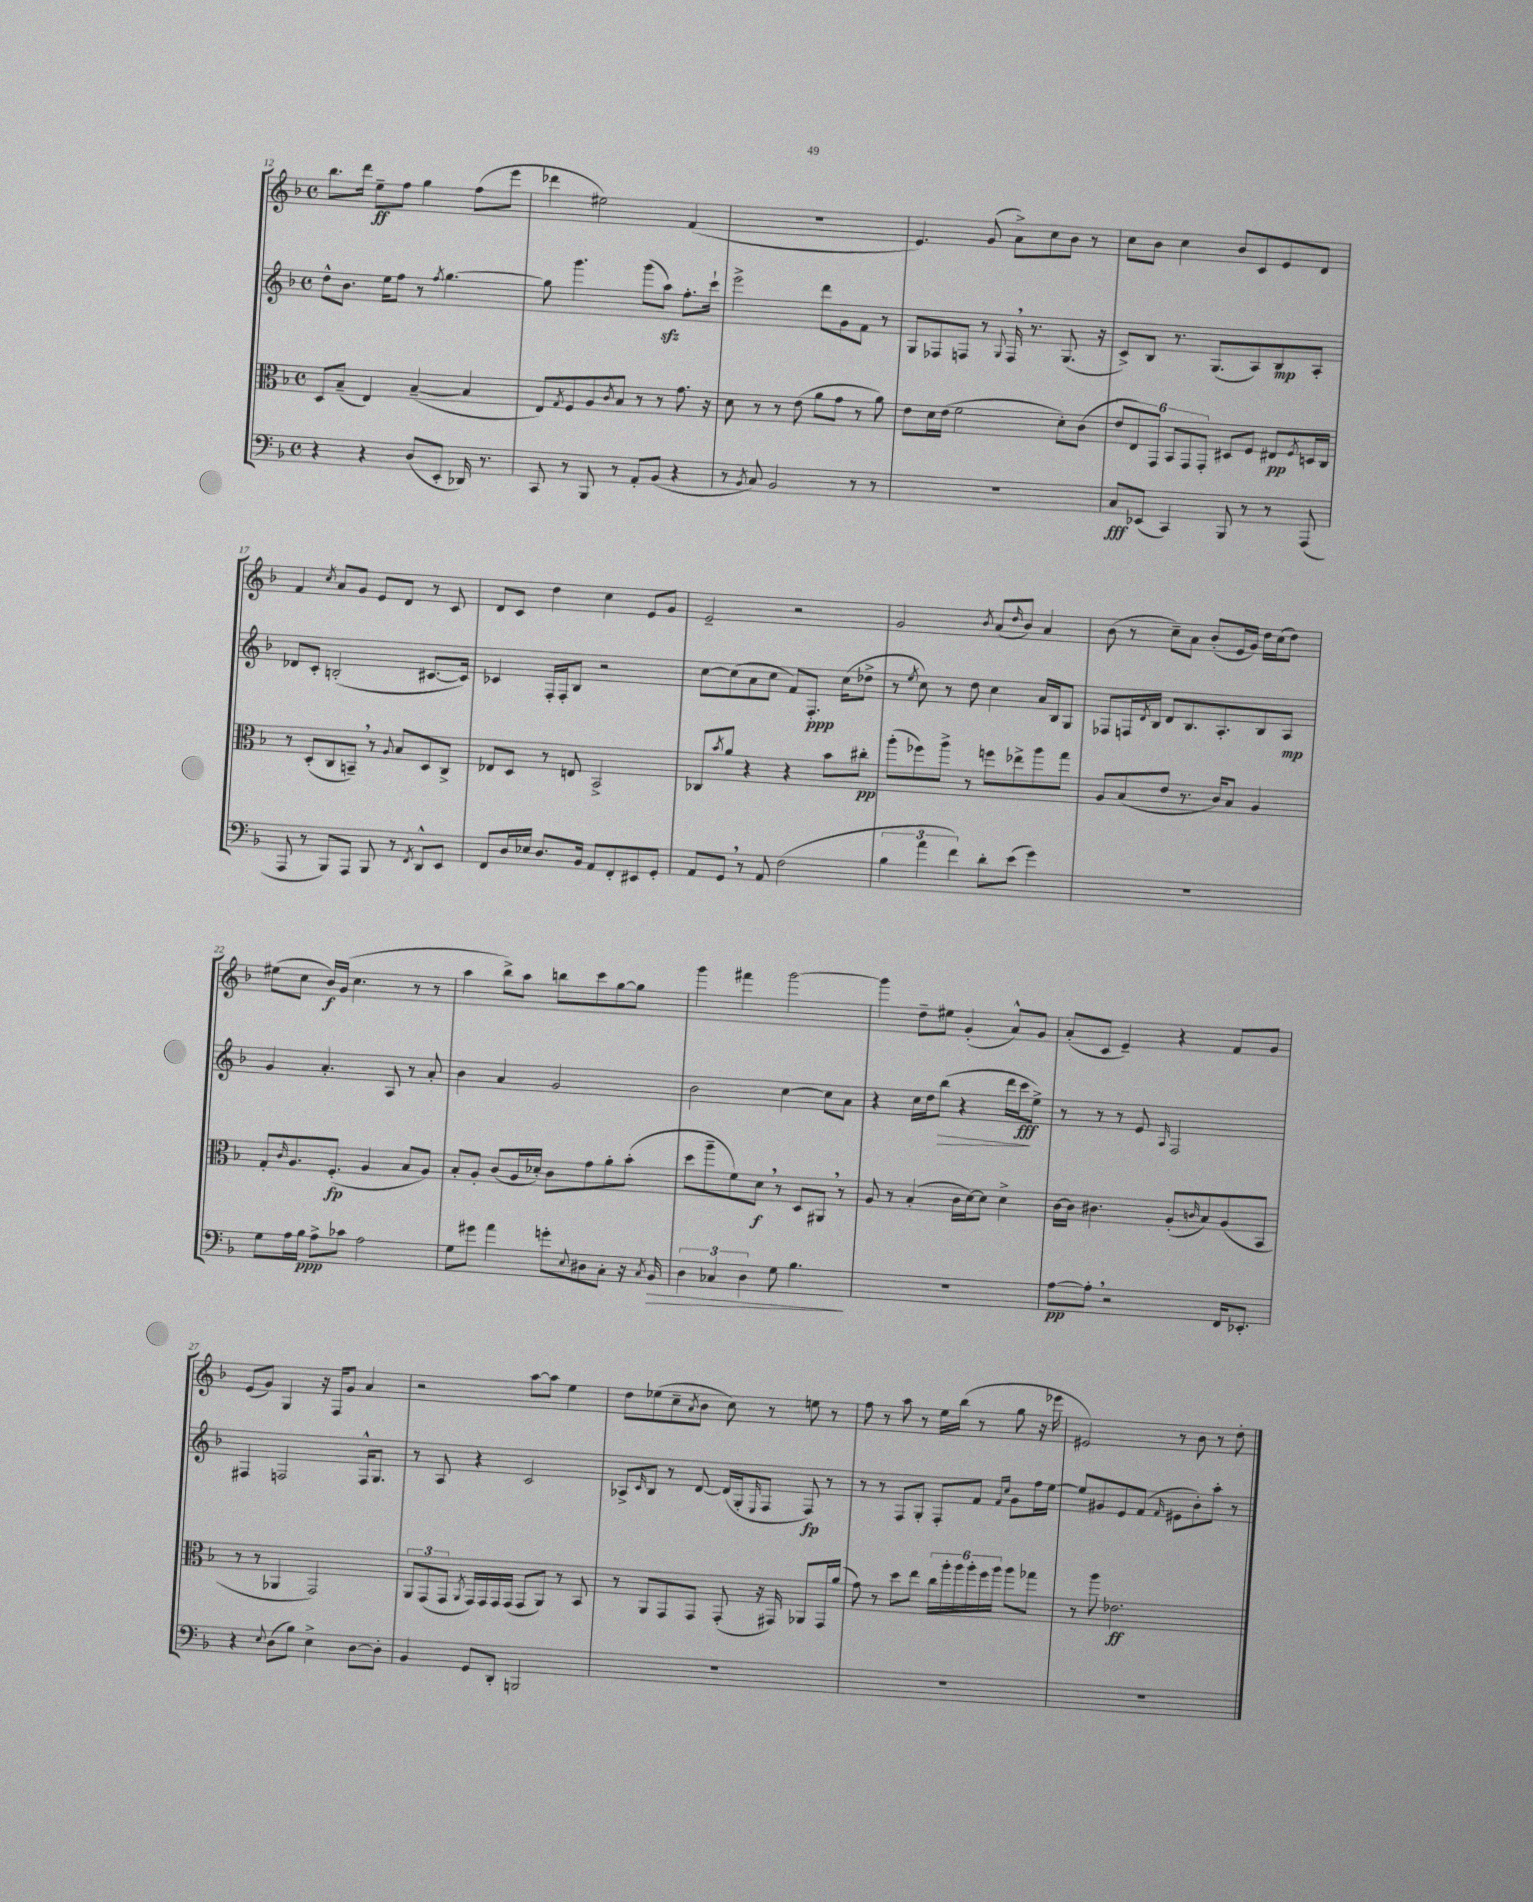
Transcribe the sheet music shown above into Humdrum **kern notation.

**kern	**dynam	**kern	**dynam	**kern	**dynam	**kern	**dynam
*part4	*part4	*part3	*part3	*part2	*part2	*part1	*part1
*staff4	*staff4	*staff3	*staff3	*staff2	*staff2	*staff1	*staff1
*clefF4	*	*clefC3	*	*clefG2	*	*clefG2	*
*k[b-]	*	*k[b-]	*	*k[b-]	*	*k[b-]	*
*M4/4	*	*M4/4	*	*M4/4	*	*M4/4	*
*met(c)	*	*met(c)	*	*met(c)	*	*met(c)	*
=12	=12	=12	=12	=12	=12	=12	=12
4r	.	8D/L	.	8dd^^\L	.	8.bb-\L	.
.	.	(8B-~/J	.	8.b-\J	.	.	.
.	.	.	.	.	.	16ddd\Jk	.
4r	.	4E/)	.	.	.	8ee~\L	ff
.	.	.	.	16ee\KL	.	.	.
.	.	.	.	8ff\J	.	8ff\J	.
(8D/L	.	([4B-~/	.	8r	.	4gg\	.
.	.	.	.	8qff/	.	.	.
8EE'/J	.	.	.	[4.gg\	.	.	.
16DD-X/)	.	4B-/]	.	.	.	(8ff\L	.
8.r	.	.	.	.	.	.	.
.	.	.	.	.	.	8eee\J	.
=13	=13	=13	=13	=13	=13	=13	=13
8CC/	.	8E/L)	.	8gg\]	.	4ddd-X\	.
.	.	8qG/	.	.	.	.	.
8r	.	8F/	.	4.ggg\	.	.	.
8BBB-/	.	8A/	.	.	.	2ee#X\)	.
.	.	8qc/	.	.	.	.	.
8r	.	8B-/J	.	.	.	.	.
8AA'/L	.	8r	.	(8ggg\L	.	.	.
(8BB-/J	.	8r	.	8aazz\J)	.	.	.
4r	.	8.g\	.	8.ff'\L	.	(4f/	.
.	.	16r	.	16ccc`\Jk	.	.	.
=14	=14	=14	=14	=14	=14	=14	=14
8r	.	8d\	.	2eee^\	.	1r	.
8qBB-/	.	.	.	.	.	.	.
8C/)	.	8r	.	.	.	.	.
2BB-/	.	8r	.	.	.	.	.
.	.	(8e\	.	.	.	.	.
.	.	8a\L	.	8ddd\L	.	.	.
.	.	8g\J	.	8g\	.	.	.
8r	.	8r	.	8f\J	.	.	.
8r	.	8a\)	.	8r	.	.	.
=15	=15	=15	=15	=15	=15	=15	=15
1r	.	8e\L	.	8G/L	.	4.e/)	.
.	.	16d\L	.	8F-X/	.	.	.
.	.	(16e\JJ	.	.	.	.	.
.	.	2f\	.	8Fn/J	.	.	.
.	.	.	.	8r	.	(8g/	.
.	.	.	.	8qqG/	.	.	.
.	.	.	.	16F,/	.	8a^\L)	.
.	.	.	.	8.r	.	.	.
.	.	.	.	.	.	8cc\	.
.	.	8d'\L)	.	(8.G/	.	8b-\J	.
.	.	(8c\J	.	.	.	8r	.
.	.	.	.	16r	.	.	.
=16	=16	=16	=16	=16	=16	=16	=16
8C/L	fff	12e/L	.	8c^/L)	.	8cc\L	.
.	.	12E/)	.	.	.	.	.
(8EE-X/J	.	.	.	8B-/J	.	8b-\J	.
.	.	12GG/J	.	.	.	.	.
4CC/)	.	12BB-/L	.	8.r	.	4cc\	.
.	.	12GG/	.	.	.	.	.
.	.	12GG'/J	.	.	.	.	.
.	.	.	.	(8.G/L	.	.	.
8BBB-/	.	8D#X/L	.	.	.	8b-/L	.
8r	.	8F/J	.	8A/)	.	8c/	.
8r	.	8E#X/L	pp	8B-/	mp	8e/	.
.	.	8qF/	.	.	.	.	.
(8AAA/	.	16Dn/L	.	8A'/J	.	8d/J	.
.	.	16C/JJ	.	.	.	.	.
!!LO:LB:g=z
=17	=17	=17	=17	=17	=17	=17	=17
8AAA/	.	8r	.	8d-X/L	.	4f/	.
8r	.	(8D'/L	.	8c'/J	.	.	.
.	.	.	.	.	.	8qcc/	.
8BBB-/L)	.	8C/	.	(2Bn'/	.	8a/L	.
8AAA/J	.	8BBn~,/J)	.	.	.	8g/J	.
8BBB-/	.	8r	.	.	.	8e/L	.
.	.	8qqA/	.	.	.	.	.
8r	.	8B-/L	.	.	.	8d/J	.
8qFF/	.	.	.	.	.	.	.
8DD^^/L	.	8D/	.	[8.c#X/L	.	8r	.
8EE/J	.	8C^/J	.	.	.	8c/	.
.	.	.	.	16c#/Jk])	.	.	.
=18	=18	=18	=18	=18	=18	=18	=18
8FF/L	.	8E-X/L	.	4c-X/	.	8d/L	.
16D/L	.	8D/J	.	.	.	8c/J	.
16E-X/JJ	.	.	.	.	.	.	.
8.D/L	.	8r	.	16F'/LL	.	4dd\	.
.	.	.	.	16F'/J	.	.	.
.	.	8En/	.	8B-/J	.	.	.
16BB-/Jk	.	.	.	.	.	.	.
8AA/L	.	2BB-^/	.	2r	.	4cc\	.
8FF'/	.	.	.	.	.	.	.
8EE#X/	.	.	.	.	.	8e/L	.
8GG'/J	.	.	.	.	.	8g/J	.
=19	=19	=19	=19	=19	=19	=19	=19
8AA/L	.	8C-X/L	.	[8cc\L	.	2e~/	.
.	.	8qb-/	.	.	.	.	.
8GG,/J	.	8a/J	.	(8cc\]	.	.	.
8r	.	4r	.	8a\	.	.	.
8AA/	.	.	.	8cc\J	.	.	.
(2F\	.	4r	.	8f/L)	.	2r	.
.	.	.	.	8.F'/J	ppp	.	.
.	.	8b-\L	.	.	.	.	.
.	.	.	.	(16cc\KL	.	.	.
.	.	8cc#X'\J	pp	8dd-X^\J	.	.	.
=20	=20	=20	=20	=20	=20	=20	=20
6B-\	.	(8aa'\L	.	8r	.	2g/	.
.	.	.	.	8qee/	.	.	.
.	.	8ff-X\)	.	8cc\)	.	.	.
6a\	.	.	.	.	.	.	.
.	.	8aa^\J	.	8r	.	.	.
6f\)	.	.	.	.	.	.	.
.	.	8r	.	8dd\	.	.	.
.	.	.	.	.	.	8qb-/	.
8d'\L	.	8ffn\L	.	4cc\	.	(8a/L	.
.	.	.	.	.	.	16qqdd/	.
(8e\J	.	8ee-X^\	.	.	.	8b-/J)	.
4g\)	.	8aa\	.	16a/LL	.	4a/	.
.	.	.	.	16B-/J	.	.	.
.	.	8gg\J	.	8G/J	.	.	.
=21	=21	=21	=21	=21	=21	=21	=21
1r	.	8A/L	.	8F-X/L	.	(8b-\	.
.	.	(8B-/	.	16Fn/L	.	8r	.
.	.	.	.	8qd/	.	.	.
.	.	.	.	16B-/JJ	.	.	.
.	.	8e/J	.	8d/L	.	8cc~\L)	.
.	.	8.r	.	8.B-/	.	8a\J	.
.	.	.	.	.	.	(8b-'/L	.
.	.	16c/KL)	.	8.A'/	.	.	.
.	.	8B-/J	.	.	.	16e/L	.
.	.	.	.	.	.	16g/JJ)	.
.	.	4A/	.	8B-/	.	16dd\LL	.
.	.	.	.	.	.	(16cc\J	.
.	.	.	.	8A/J	mp	8dd\J)	.
!!LO:LB:g=z
=22	=22	=22	=22	=22	=22	=22	=22
8G\L	.	8G'/L	.	4g/	.	(8ee#X\L	.
.	.	16qqc/	.	.	.	.	.
16A\L	.	8.A/	.	.	.	8cc\J	.
16B-\JJ	ppp	.	.	.	.	.	.
8A^\L	.	.	.	4.a'/	.	16b-/LL)	f
.	.	(8.F'/J	fp	.	.	(16g/JJ	.
8c-X\J	.	.	.	.	.	4.cc\	.
2A\	.	4A/	.	.	.	.	.
.	.	.	.	8A/	.	.	.
.	.	8B-/L	.	8r	.	8r	.
.	.	8A/J)	.	8a'/	.	8r	.
=23	=23	=23	=23	=23	=23	=23	=23
8G\L	.	8B-'/L	.	4b-\	.	4aa\	.
8g#X\J	.	8A'/J	.	.	.	.	.
4a\	.	(8c/L	.	4a/	.	8bb-^\L)	.
.	.	16A/L	.	.	.	8aa\J	.
.	.	16d-X'/JJ)	.	.	.	.	.
8gn'\L	.	8c\L	.	2g/	.	8bbn\L	.
8qqE/	.	.	.	.	.	.	.
8D#X\	.	8g\	.	.	.	8ccc\	.
8C'\J	.	8a'\	.	.	.	[8gg\	.
16r	.	(8b-'\J	.	.	.	8gg\J]	.
8qC/	.	.	.	.	.	.	.
!	!LO:HP:b	!	!	!	!	!	!
16BB-/	>	.	.	.	.	.	.
=24	=24	=24	=24	=24	=24	=24	=24
6D\	.	8dd\L	.	2b-\	.	4ggg\	.
.	.	8aa~\	.	.	.	.	.
6C-X/	.	.	.	.	.	.	.
.	.	8f\)	.	.	.	4fff#X\	.
6D\	.	.	.	.	.	.	.
.	.	8d,\J	f	.	.	.	.
8G\	.	8r	.	[4cc\	.	[2ggg\	.
4.B-\	.	8D/L	.	.	.	.	.
.	.	8AA#X,/J	.	8cc\L]	.	.	.
.	.	8r	.	8a\J	.	.	.
.	]	.	.	.	.	.	.
=25	=25	=25	=25	=25	=25	=25	=25
1r	.	8A/	.	4r	.	4ggg\]	.
.	.	8r	.	.	.	.	.
.	.	(4B-'/	.	16cc\LL	.	8dd~\L	.
.	.	.	.	16dd\J	.	.	.
!	!	!	!	!	!LO:HP:b	!	!
.	.	.	.	(8bb-\J	>	8ee#X\J	.
.	.	16c\LL	.	4r	.	(4g'/	.
.	.	[16d\J)	.	.	.	.	.
.	.	8d\J]	.	.	.	.	.
.	.	4d^\	.	16ddd\LL	.	8a^^/L)	.
.	.	.	.	16ccc\J	fff	.	.
.	.	.	.	8ee^\J)	]	8g/J	.
=26	=26	=26	=26	=26	=26	=26	=26
[8A\L	pp	[16c\LL	.	8r	.	(8a'/L	.
.	.	16c\JJ]	.	.	.	.	.
8A',\J]	.	4.c#X\	.	8r	.	8c/J	.
2r	.	.	.	8r	.	4e~/)	.
.	.	.	.	8e/	.	.	.
.	.	.	.	16qqA/	.	.	.
.	.	(8A'/L	.	2F/	.	4r	.
.	.	16qqcn/	.	.	.	.	.
.	.	8B-/)	.	.	.	.	.
16FF/KL	.	(8A/	.	.	.	8f/L	.
8.EE-X'/J	.	.	.	.	.	.	.
.	.	8BB-/J	.	.	.	8g/J	.
!!LO:LB:g=z
=27	=27	=27	=27	=27	=27	=27	=27
4r	.	8r	.	4F#X/	.	(8e/L	.
.	.	8r	.	.	.	8g/J)	.
8qqE/	.	.	.	.	.	.	.
(8D\L	.	4AA-X/	.	2Fn/	.	4G/	.
8B-\J)	.	.	.	.	.	.	.
4E^\	.	2GG/)	.	.	.	16r	.
.	.	.	.	.	.	16F/KL	.
.	.	.	.	.	.	8g/J	.
[8D\L	.	.	.	16F^^/KL	.	4a/	.
.	.	.	.	8.G/J	.	.	.
8D'\J]	.	.	.	.	.	.	.
=28	=28	=28	=28	=28	=28	=28	=28
4BB-/	.	12AA/L	.	8r	.	2r	.
.	.	(12GG/	.	.	.	.	.
.	.	.	.	8A/	.	.	.
.	.	12GG/J	.	.	.	.	.
.	.	8qAA/	.	.	.	.	.
8GG/L	.	16GG/LL)	.	4r	.	.	.
.	.	16GG/	.	.	.	.	.
8DD'/J	.	16GG/	.	.	.	.	.
.	.	(16GG/JJ	.	.	.	.	.
2BBBn/	.	8GG/L	.	2c/	.	[8aa\L	.
.	.	8AA/J)	.	.	.	8aa\J]	.
.	.	8r	.	.	.	4ee\	.
.	.	8BB-/	.	.	.	.	.
=29	=29	=29	=29	=29	=29	=29	=29
1r	.	8r	.	8A-X^/L	.	8dd\L	.
.	.	.	.	16qqc/	.	.	.
.	.	8AA/L	.	8B-/J	.	(8ee-X\	.
.	.	8GG/	.	8r	.	8cc~\	.
.	.	.	.	.	.	8qa/	.
.	.	8GG/J	.	[8d/	.	8b-\J	.
.	.	(8GG'/	.	(16d/LL]	.	8cc\)	.
.	.	.	.	16G'/J	.	.	.
.	.	.	.	16qqE/	.	.	.
.	.	16r	.	8F/J	.	8r	.
.	.	16GG#X/)	.	.	.	.	.
.	.	8AA-X/L	.	8F/)	fp	8een\	.
.	.	16GG#/L	.	8r	.	8r	.
.	.	(16a/JJ	.	.	.	.	.
=30	=30	=30	=30	=30	=30	=30	=30
1r	.	8g\)	.	8r	.	8ff\	.
.	.	8r	.	8r	.	8r	.
.	.	8dd\L	.	8F/L	.	8aa\	.
.	.	8ee\J	.	8G'/J	.	8r	.
.	.	24cc\LL	.	8F'/L	.	16ee\LL	.
.	.	24aa'\	.	.	.	.	.
.	.	.	.	.	.	(16bb-\JJ	.
.	.	24aa\	.	.	.	.	.
.	.	24aa'\	.	8f/J	.	8r	.
.	.	24ff\	.	.	.	.	.
.	.	24aa\JJ	.	.	.	.	.
.	.	.	.	16qqf/LL	.	.	.
.	.	.	.	16qqcc/JJ	.	.	.
.	.	8aa\L	.	8g\L	.	8gg\	.
.	.	8gg-X\J	.	16ff\L	.	16r	.
.	.	.	.	[16ee\JJ	.	16eee-X\	.
=31	=31	=31	=31	=31	=31	=31	=31
1r	.	8r	.	8ee/L]	.	2e#X/)	.
.	.	8aa\	.	8g#X/	.	.	.
.	.	2.e-X\	ff	8e/	.	.	.
.	.	.	.	(8f/J	.	.	.
.	.	.	.	16qqf/	.	.	.
.	.	.	.	8e#X\L	.	8r	.
.	.	.	.	8b-'\)	.	8b-\	.
.	.	.	.	8aa'\J	.	8r	.
.	.	.	.	8r	.	8dd'\	.
==	==	==	==	==	==	==	==
*-	*-	*-	*-	*-	*-	*-	*-
